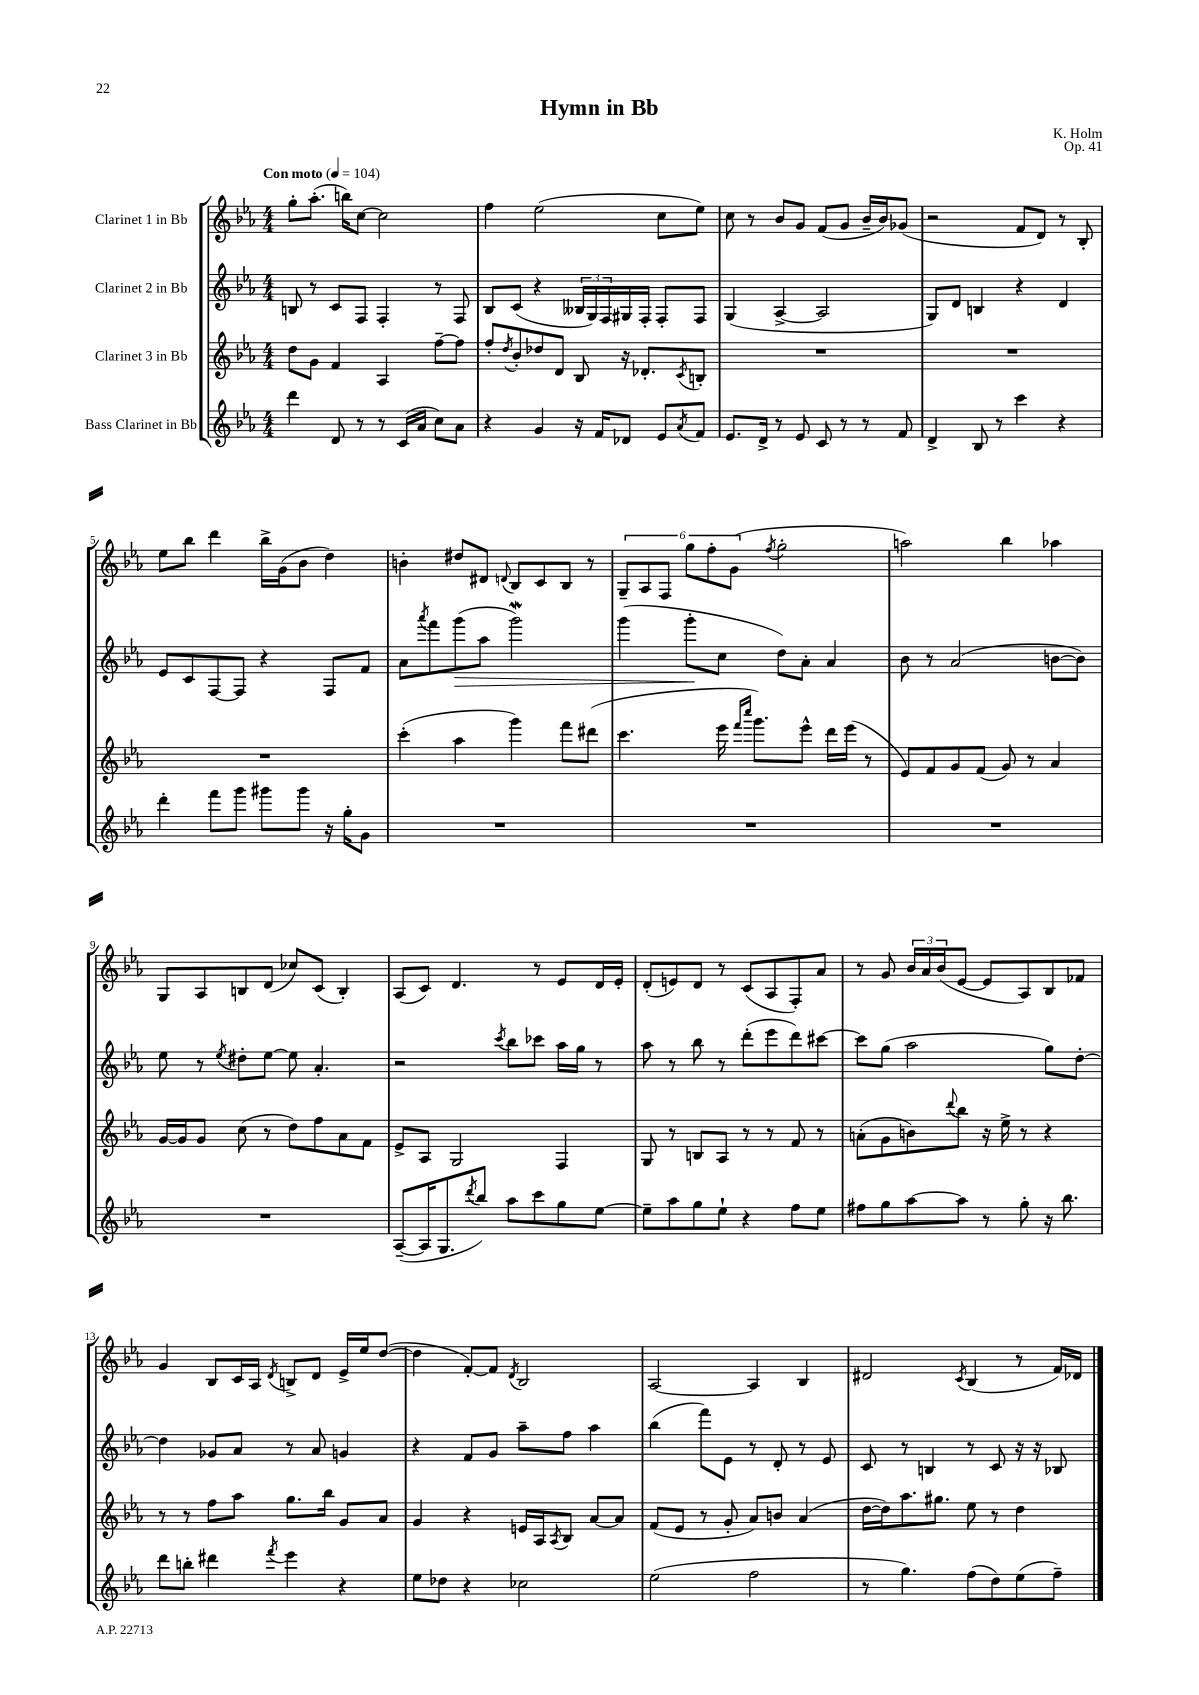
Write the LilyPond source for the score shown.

\header { title = "Hymn in Bb" composer = "K. Holm" opus = "Op. 41" }
<<
\new StaffGroup <<
\new Staff = "s0" \with { instrumentName = "Clarinet 1 in Bb" } {
    \clef treble \key ees \major \numericTimeSignature \time 4/4 \tempo "Con moto" 4 = 104
    g''8-. aes''8.-.( b''16) c''8~ c''2 |
    f''4 ees''2( c''8 ees''8) |
    c''8 r8 bes'8 g'8 f'8( g'8 bes'16-- bes'16) ges'8( |
    r2 f'8 d'8) r8 bes8-. |
    ees''8 bes''8 d'''4 bes''16-> g'16( bes'8 d''4) |
    b'4-. dis''8 dis'8 \appoggiatura { d'8 } bes8 c'8 bes8 r8 |
    \tuplet 6/4 { g8-- aes8 f8 g''8 f''8-. g'8( } \acciaccatura { f''8 } g''2-. |
    a''2) bes''4 aes''4 |
    g8 aes8 b8 d'8( ces''8) c'8( b4-.) |
    aes8( c'8) d'4. r8 ees'8 d'16 ees'16-. |
    d'8-.( e'8) d'8 r8 c'8( aes8 f8-.) aes'8 |
    r8 g'8 \tuplet 3/2 { bes'16 aes'16 bes'16( } ees'8~ ees'8 aes8) bes8 fes'8 |
    g'4 bes8 c'16 aes16 \acciaccatura { d'8 } b8-> d'8 ees'16-> ees''16 d''8~( |
    d''4 f'8~-.) f'8 \acciaccatura { d'8 } bes2 |
    aes2~ aes4 bes4 |
    dis'2 \acciaccatura { c'8 } bes4( r8 f'16) des'16 \bar "|." |
}
\new Staff = "s1" \with { instrumentName = "Clarinet 2 in Bb" } {
    \clef treble \key ees \major \numericTimeSignature \time 4/4
    b8 r8 c'8 f8 f4-. r8 f8 |
    bes8 c'8( r4 \tuplet 3/2 { beses16 g16) f16 } gis16 f16-. f8-. f8 |
    g4( aes4~-> aes2 |
    g8) d'8 b4 r4 d'4 |
    ees'8 c'8 f8~ f8 r4 f8 f'8 |
    aes'8 \acciaccatura { aes'''8 } f'''8 g'''8\>( aes''8 g'''2\mordent) |
    g'''4( g'''8-.\! c''8 d''8) aes'8-. aes'4 |
    bes'8 r8 aes'2( b'8~ b'8) |
    ees''8 r8 \acciaccatura { ees''8 } dis''8-. ees''8~ ees''8 aes'4.-. |
    r2 \acciaccatura { c'''8 } bes''8 ces'''8 aes''16 g''16 r8 |
    aes''8 r8 bes''8 r8 d'''8-.( ees'''8 d'''8) cis'''8~ |
    cis'''8 g''8( aes''2 g''8) d''8~-. |
    d''4 ges'8 aes'8 r8 aes'8 g'4 |
    r4 f'8 g'8 aes''8-- f''8 aes''4 |
    bes''4( f'''8) ees'8 r8 d'8-. r8 ees'8 |
    c'8 r8 b4 r8 c'8 r16 r16 bes8 \bar "|." |
}
\new Staff = "s2" \with { instrumentName = "Clarinet 3 in Bb" } {
    \clef treble \key ees \major \numericTimeSignature \time 4/4
    d''8 g'8 f'4 aes4 f''8~-- f''8 |
    f''8-. \acciaccatura { d''8 } bes'8-. des''8 d'8 bes8 r16 des'8.-. \acciaccatura { c'8 } b8-. |
    R1 |
    R1 |
    R1 |
    c'''4-.( aes''4 g'''4) f'''8 dis'''8( |
    c'''4. ees'''16 \grace { f'''16 c''''16 } g'''8.) ees'''8-^ d'''16 ees'''16( r8 |
    ees'8) f'8 g'8 f'8( g'8) r8 aes'4 |
    g'16~ g'16 g'8 c''8( r8 d''8) f''8 aes'8 f'8 |
    ees'8-> aes8 g2 f4 |
    g8 r8 b8 aes8 r8 r8 f'8 r8 |
    a'8-.( g'8 b'8) \appoggiatura { d'''8 } bes''8 r16 ees''16-> r8 r4 |
    r8 r8 f''8 aes''8 g''8. bes''16 g'8 aes'8 |
    g'4 r4 e'16 aes16 \acciaccatura { aes8 } bes8 aes'8~ aes'8 |
    f'8( ees'8 r8 g'8-. aes'8) b'8 aes'4( |
    d''16~ d''16) aes''8. gis''8. ees''8 r8 d''4 \bar "|." |
}
\new Staff = "s3" \with { instrumentName = "Bass Clarinet in Bb" } {
    \clef treble \key ees \major \numericTimeSignature \time 4/4
    d'''4 d'8 r8 r8 c'16( aes'16 c''8) aes'8 |
    r4 g'4 r16 f'16 des'8 ees'8 \acciaccatura { aes'8 } f'8 |
    ees'8. d'16-> r8 ees'8 c'8 r8 r8 f'8 |
    d'4-> bes8 r8 c'''4 r4 |
    d'''4-. f'''8 g'''8 gis'''8 gis'''8 r16 g''16-. g'8 |
    R1 |
    R1 |
    R1 |
    R1 |
    aes8~--( aes16 g8. \acciaccatura { d'''8 } bes''8) aes''8 c'''8 g''8 ees''8~ |
    ees''8-- aes''8 g''8 ees''8-! r4 f''8 ees''8 |
    fis''8 g''8 aes''8~ aes''8 r8 g''8-. r16 bes''8. |
    d'''8 b''8-. dis'''4 \acciaccatura { f'''8 } ees'''4 r4 |
    ees''8 des''8 r4 ces''2 |
    ees''2( f''2 |
    r8 g''4.) f''8( d''8) ees''8( f''8--) \bar "|." |
}
>>
>>
